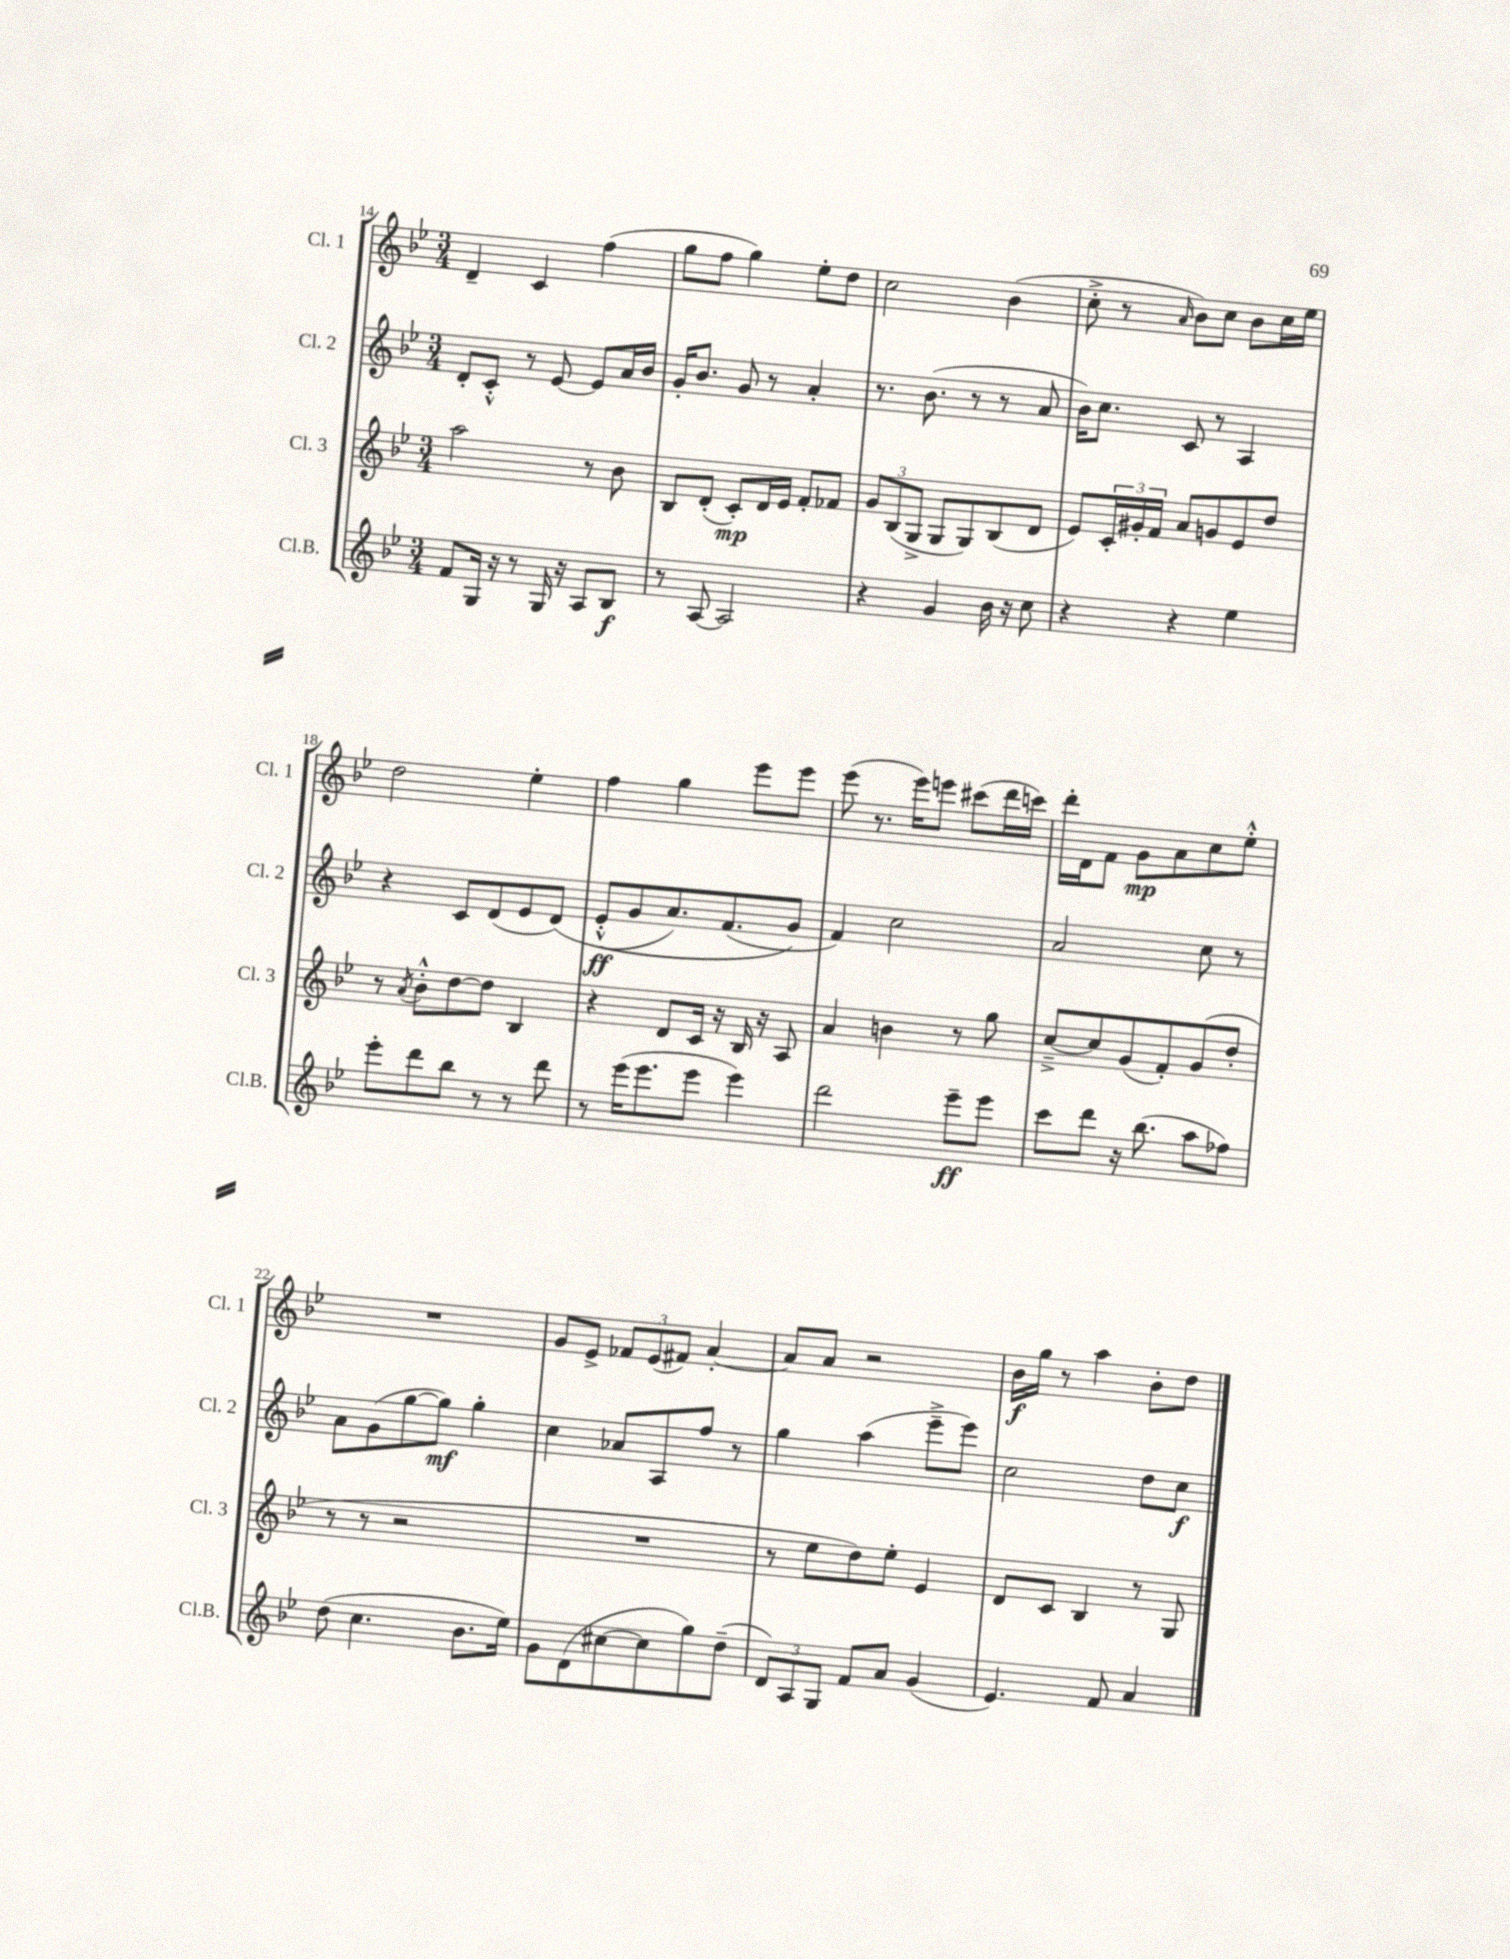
<<
\new StaffGroup <<
\new Staff = "s0" \with { instrumentName = "Cl. 1" shortInstrumentName = "Cl. 1" } {
    \clef treble \key bes \major \numericTimeSignature \time 3/4
    d'4-- c'4 f''4( |
    g''8 f''8 g''4) ees''8-. d''8 |
    c''2 bes'4( |
    c''8-.-> r8 \grace { a'16 } bes'8) c''8 bes'8 c''16 ees''16 |
    d''2 ees''4-. |
    f''4 g''4 ees'''8 ees'''8 |
    ees'''8( r8. ees'''16) e'''8 cis'''8( d'''16 c'''16) |
    d'''16-. d'16 f'8 g'8\mp a'8 c''8 ees''8-.-^ |
    R2. |
    g'8 ees'8-> \tuplet 3/2 { fes'8 ees'8( fis'8) } a'4~-. |
    a'8 a'8 r2 |
    bes'16\f g''16 r8 a''4 bes'8-. d''8 \bar "|." |
}
\new Staff = "s1" \with { instrumentName = "Cl. 2" shortInstrumentName = "Cl. 2" } {
    \clef treble \key bes \major \numericTimeSignature \time 3/4
    d'8-. c'8-.-^ r8 ees'8~ ees'8 a'16 bes'16 |
    g'16-. bes'8. g'8 r8 a'4-. |
    r8. bes'8.( r8 r8 a'8 |
    bes'16) c''8. c'8 r8 a4 |
    r4 c'8 d'8( ees'8 d'8)\( |
    ees'8-.-^\ff( g'8 a'8.) f'8.( g'8\) |
    f'4) c''2 |
    a'2 c''8 r8 |
    a'8 g'8( g''8~ g''8\mf) g''4-. |
    c''4 aes'8 a8 f''8 r8 |
    g''4 a''4( ees'''8---> ees'''8) |
    c''2 d''8 c''8\f \bar "|." |
}
\new Staff = "s2" \with { instrumentName = "Cl. 3" shortInstrumentName = "Cl. 3" } {
    \clef treble \key bes \major \numericTimeSignature \time 3/4
    a''2 r8 bes'8 |
    bes8 d'8-.( c'8-.\mp) d'16 ees'16 f'8-. fes'8 |
    \tuplet 3/2 { g'8 bes8( g8-> } g8 g8) bes8( d'8 |
    ees'8) \tuplet 3/2 { c'16-. gis'16-. f'16 } a'8 g'8 ees'8 d''8 |
    r8 \acciaccatura { a'8 } bes'8-.-^ d''8~ d''8 bes4 |
    r4 d'8 c'16 r16 bes16 r16 a8 |
    a'4 b'4 r8 g''8 |
    c''8~---> c''8 g'8( f'8-.) g'8( d''8-. |
    r8 r8 r2 |
    R2. |
    r8 ees''8 d''8) ees''8-. ees'4 |
    d'8 c'8 bes4 r8 g8 \bar "|." |
}
\new Staff = "s3" \with { instrumentName = "Cl.B." shortInstrumentName = "Cl.B." } {
    \clef treble \key bes \major \numericTimeSignature \time 3/4
    f'8 g16 r16 r8 g16 r16 a8 bes8\f |
    r8 a8~ a2 |
    r4 g'4 bes'16 r16 c''8 |
    r4 r4 ees''4 |
    ees'''8-. d'''8 bes''8 r8 r8 d'''8 |
    r8 ees'''16( ees'''8. ees'''8 ees'''4) |
    d'''2 ees'''8--\ff ees'''8 |
    c'''8 d'''8 r16 bes''8.( a''8 fes''8) |
    d''8( c''4. bes'8. ees''16) |
    g'8 d'8( cis''8~ cis''8 g''8) d''8--( |
    \tuplet 3/2 { d'8) a8 g8 } f'8 a'8 g'4( |
    ees'4.) f'8 a'4 \bar "|." |
}
>>
>>
\layout { \context { \Score currentBarNumber = #14 } }
